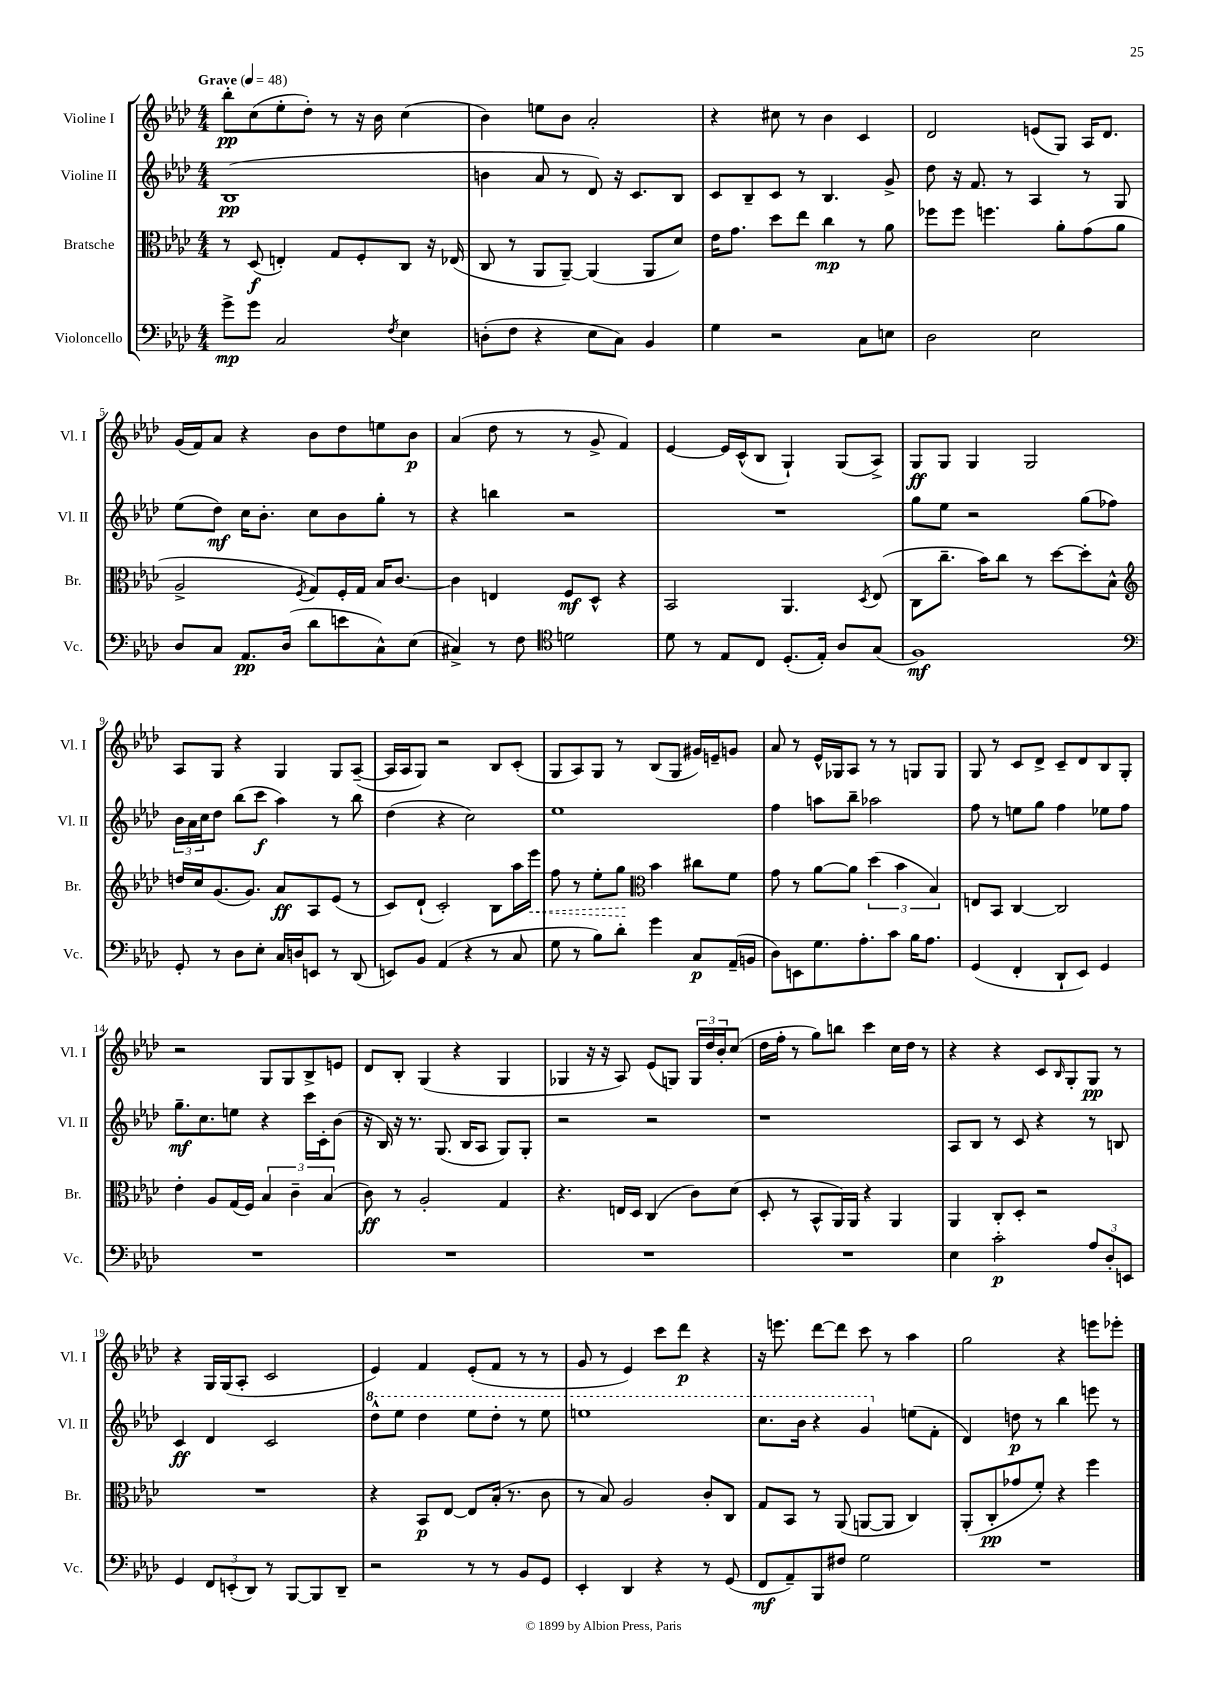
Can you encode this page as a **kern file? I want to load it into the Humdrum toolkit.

**kern	**kern	**kern	**kern
*staff4	*staff3	*staff2	*staff1
*clefF4	*clefC3	*clefG2	*clefG2
*k[b-e-a-d-]	*k[b-e-a-d-]	*k[b-e-a-d-]	*k[b-e-a-d-]
*M4/4	*M4/4	*M4/4	*M4/4
*MM48	*MM48	*MM48	*MM48
8g^	8r	(1B-	8bb-'
8g	(8D-	.	(8cc
2C	4E')	.	8ee-'
.	.	.	8dd-')
.	8G	.	8r
.	8F'	.	16r
.	.	.	16b-
8qF	.	.	.
4E-	8C	.	(4cc
.	16r	.	.
.	(16E-	.	.
=	=	=	=
(8D'	8C	4b	4b-)
8F	8r	.	.
4r	8AA-	8a-	8ee
.	[8AA-~)	8r	8b-
8E-	(4AA-]	8d-)	2a-'
8C)	.	16r	.
.	.	8.c	.
4BB-	8AA-	.	.
.	8d-)	8B-	.
=	=	=	=
4G	16e-	8c	4r
.	8.g	.	.
.	.	8B-~	.
2r	8dd-	8c	8cc#
.	8ee-	8r	8r
.	4cc	4.B-	4b-
8C	8r	.	4c
8E	8a-	8g^	.
=	=	=	=
2D-	8ff-	8dd-	2d-
.	8ff-	16r	.
.	.	8.f	.
.	4.ff	.	.
.	.	8r	.
2E-	.	4A-	(8e
.	8a-'	.	8G)
.	(8g	8r	16A-
.	.	.	8.d-
.	8a-	8G	.
=	=	=	=
8D-	2A-^	(8ee-	(16g
.	.	.	16f)
8C	.	8dd-)	8a-
8.AA-	.	16cc	4r
.	.	8.b-'	.
(16D-	.	.	.
.	8qF	.	.
8d-	8G)	8cc	8b-
8e	16F'	8b-	8dd-
.	16G	.	.
8C^^)	16B-	8gg'	8ee
.	[8.c	.	.
(8E-	.	8r	8b-
=	=	=	=
4C#^)	4c]	4r	(4a-
8r	4E	4bb	8dd-
8F	.	.	8r
*clefC4	*	*	*
2d	8F	2r	8r
.	8D-^^	.	8g^
.	4r	.	4f)
=	=	=	=
8d-	2BB-	1r	[4e-
8r	.	.	.
8E-	.	.	16e-]
.	.	.	(16c^^
8C	.	.	8B-
(8.D-'	4.AA-	.	4G`)
16E-')	.	.	.
8A-	.	.	(8G
.	8qD-	.	.
(8G	(8E-	.	8A-^)
=	=	=	=
1F)	8C	8gg	8G
.	8.cc~	8ee-	8G
.	.	2r	4G
.	16b-)	.	.
.	8cc	.	.
.	8r	.	2G
.	[8dd-	.	.
.	8dd-']	(8gg	.
.	8B-^^	8ff-)	.
=	=	=	=
*clefF4	*clefG2	*	*
8GG'	16dd	24b-	8A-
.	.	24a-	.
.	16cc	.	.
.	.	24cc	.
8r	(8.g	8dd-	8G
8D-	.	(8bb-	4r
.	8.g)	.	.
8E-'	.	8ccc	.
16C	8a-	4aa-)	4G
16D	.	.	.
8EE	8A-	.	.
8r	(8e-	8r	8G
(8DD-	8r	8bb-	([8A-~
=	=	=	=
8EE)	8c)	(4dd-	16A-]
.	.	.	16A-
8BB-	(8d-`	.	8G)
(4AA-	2c')	4r	2r
4r	.	2cc)	.
8r	8B-	.	8B-
8C	16aa-	.	(8c'
.	16eee-	.	.
=	=	=	=
8G	8ff	1ee-	8G
8r	8r	.	8A-)
8B-)	8ee-'	.	8G
8d-'	8gg	.	8r
*	*clefC3	*	*
4g	4b-	.	(8B-
.	.	.	8G
8C	8cc#	.	16g#)
.	.	.	16e~
(16AA-~	8f	.	8g
16BB	.	.	.
=	=	=	=
8D-)	8g	4ff	8a-
8EE	8r	.	8r
8.G	[8a-	8aa	16e-^^
.	.	.	16G-
.	8a-]	8bb-~	8A-
8.A-'	.	.	.
.	(6dd-	2aa-	8r
8c	.	.	8r
.	6b-	.	.
16B-	.	.	8G
8.A-	.	.	.
.	6B-)	.	.
.	.	.	8G
=	=	=	=
(4GG	8E	8ff	8G
.	8BB-	8r	8r
4FF'	[4C	8ee	8c
.	.	8gg	8d-^
8DD-`	2C]	4ff	8c~
8EE-)	.	.	8d-
4GG	.	8ee-	8B-
.	.	8ff	8G'
=	=	=	=
1r	4e-'	8.gg~	2r
.	.	8.cc	.
.	8A-	.	.
.	(16G	8ee	.
.	16F)	.	.
.	6B-	4r	8G
.	.	.	8G
.	6c~	.	.
.	.	16ccc	8B-^
.	.	16c'	.
.	(6B-	.	.
.	.	(8b-	8e
=	=	=	=
1r	8c)	16r	8d-
.	.	16B-)	.
.	8r	16r	8B-'
.	.	8.r	.
.	2A-'	.	(4G
.	.	(8.G	.
.	.	.	4r
.	.	16B-	.
.	.	8A-	.
.	4G	8G)	4G
.	.	8G'	.
=	=	=	=
1r	4.r	2r	4G-
.	.	.	16r
.	.	.	16r
.	16E	.	8A-)
.	16D-	.	.
.	(4C	2r	(8e-
.	.	.	8G)
.	8c)	.	24G
.	.	.	24dd-
.	.	.	24b-'
.	(8d-	.	(8cc
=	=	=	=
1r	8D-'	1r	16dd-
.	.	.	16ff'
.	8r	.	8r
.	8BB-^^	.	8gg)
.	16AA-)	.	8bb
.	16AA-	.	.
.	4r	.	4ccc
.	4AA-	.	16cc
.	.	.	16dd-
.	.	.	8r
=	=	=	=
4E-	4AA-	8A-	4r
.	.	8B-	.
2c'	8C'	8r	4r
.	8D-'	8c	.
.	2r	4r	8c
.	.	.	16qqB-
.	.	.	8G'
12A-	.	8r	8G
12D-'	.	.	.
.	.	8B	8r
12EE	.	.	.
=	=	=	=
4GG	1r	4c	4r
12FF	.	4d-	16G
.	.	.	(16G
(12EE'	.	.	.
.	.	.	8A-'
12DD-)	.	.	.
8r	.	2c	2c
[8BBB-	.	.	.
8BBB-]	.	.	.
8DD-~	.	.	.
=	=	=	=
2r	4r	8ddd-^^	4e-)
.	.	8eee-	.
.	8BB-	4ddd-	4f
.	[8E-	.	.
8r	8E-]	8eee-	(8e-'
8r	(16B-'	8ddd-'	8f
.	8.r	.	.
8BB-	.	8r	8r
8GG	8c	8eee-	8r
=	=	=	=
4EE-'	8r	1eee	8g
.	8B-)	.	8r
4DD-	2A-	.	4e-)
4r	.	.	8ccc
.	.	.	8ddd-
8r	8c'	.	4r
(8GG	8C	.	.
=	=	=	=
8FF	8G	8.ccc	16r
.	.	.	8.eee
8AA-~)	8BB-	.	.
.	.	16bb-	.
8BBB-	8r	4r	[8ddd-
8F#	(8AA-	.	8ddd-]
2G	[8AA	4gg	8ccc
.	8AA]	.	8r
.	4C)	(8ee	4aa-
.	.	8f'	.
=	=	=	=
1r	(8AA-'	4d-)	2gg
.	8C'	.	.
.	8g-	8dd	.
.	8f')	8r	.
.	4r	4bb-	4r
.	4ff	8eee	8eee
.	.	8r	8eee-'
==	==	==	==
*-	*-	*-	*-
